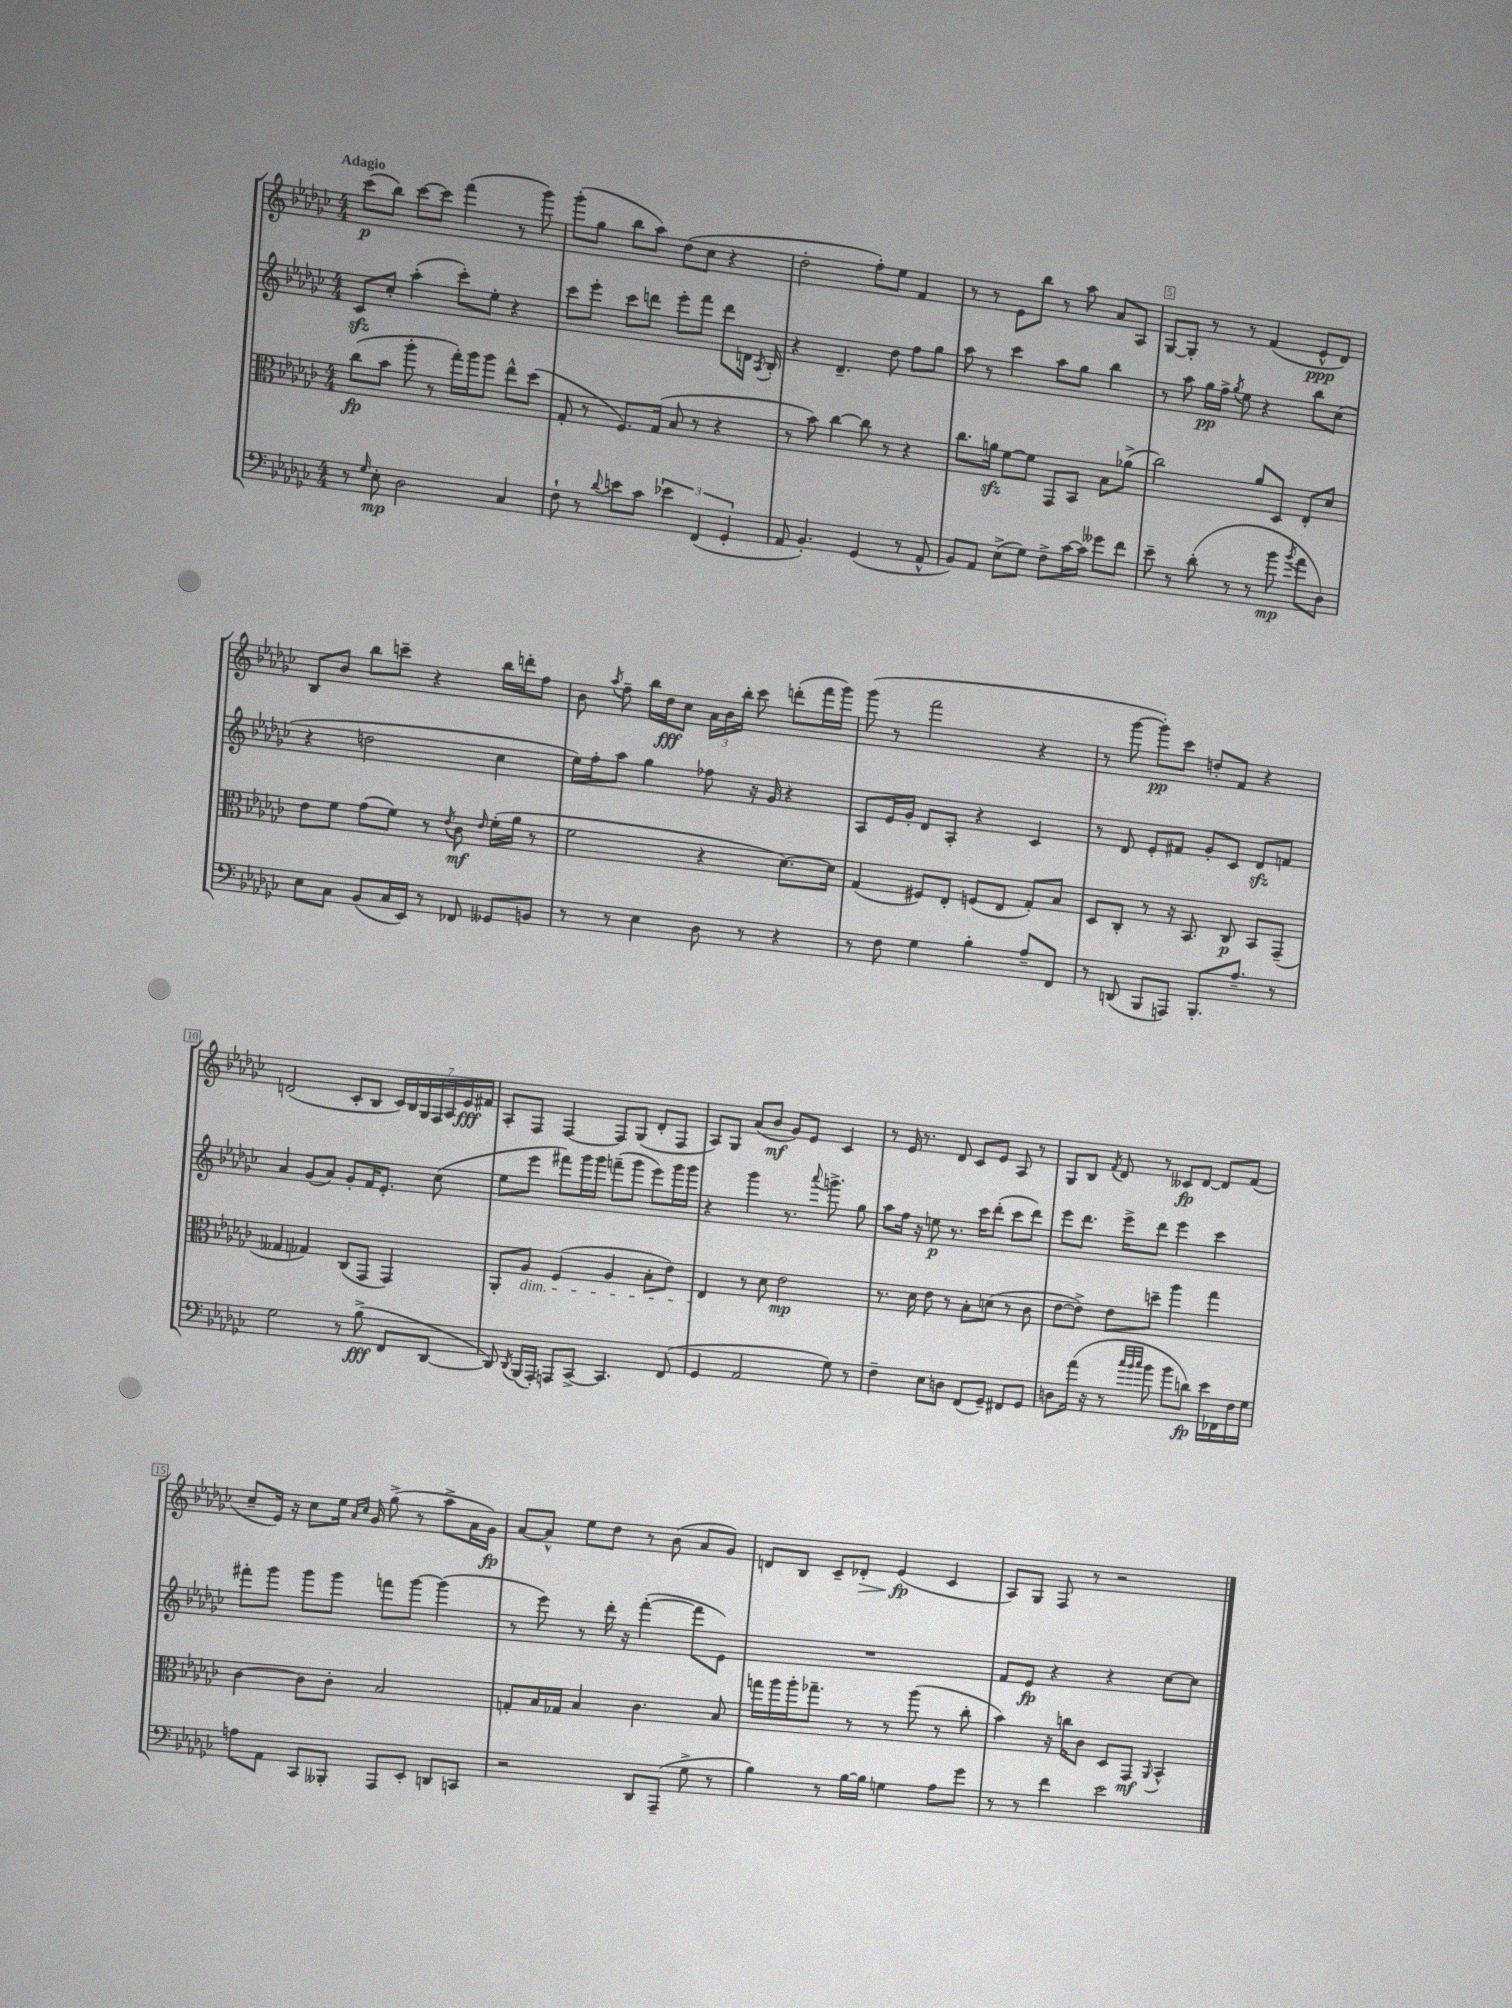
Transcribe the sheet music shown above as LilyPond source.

<<
\new StaffGroup <<
\new Staff = "s0" {
    \clef treble \key ges \major \numericTimeSignature \time 4/4 \tempo "Adagio"
    \autoBeamOff ces'''8[\p( bes''8]) ces'''8[~ ces'''8] f'''4( r8 ges'''8) |
    ges'''8[-.( ges''8] bes''8[ aes''8]) des''8[( ces''8] r4 |
    des''2-. f''8[-.) ees''8] f'4 |
    r8 r8 ees'8[ bes''8] r8 aes''8 aes'8[ aes8] |
    ges8[~ ges8]-. r8 r8 f'4( ees'8[-^\ppp des'8]) |
    bes8[ bes'8] bes''8[ c'''8]-- r4 bes''16[ d'''16-. f''8] |
    bes'8 \acciaccatura { aes''8 } f''8-- bes''16[ des''16\fff ces''8] \tuplet 3/2 { aes'16[ bes'16 bes''16]-. } ces'''8 d'''8[-.( f'''16 ges'''16]) |
    ges'''8( r8 f'''2 r4 |
    r8 ges'''8~ ges'''8[-.\pp) ces'''8] d''8[-. f'8] r4 |
    d'2( ces'8[-. bes8] \tuplet 7/4 { ces'16[) bes16 ges16 f16 aes16 ees'16\fff fis'16] } |
    aes8[-. f8] f4~ f8[ ges8]( des'8[-. f8] |
    aes8[) ges8] aes'8[( bes'8]\mf ges'8[) ees'8] ces'4 |
    r8 ees'16 r8. des'8 ces'8[ ees'8] aes8 r8 |
    ges8[ bes8] \acciaccatura { f'8 } des'8 r8 ceses'8[\fp des'8]~ des'8[ f'8]( |
    ces''8[-- ees'16]) r16 ces''8[ ees''16] \grace { aes'16[ ces''16] } ges'16 ges''8->( r8 aes''8[-> aes'16 ges'16]\fp) |
    aes'8[~ aes'8]-^ ees''8[ des''8] r8 bes'8( aes'8[ ges'8]) |
    d'8[ bes8] ces'8[-- des'8]-.\> ees'4\fp\!( ces'4 |
    aes8[) ges8] f8 r8 r2 \bar "|." |
}
\new Staff = "s1" {
    \clef treble \key ges \major \numericTimeSignature \time 4/4
    \autoBeamOff ces'8[\sfz ces''8]-. aes''4-.( ces'''8[-.) ees''8]-. r4 |
    ces'''8[ ees'''8]-. ces'''8[ d'''8] ees'''8[-. f'''8] d'''8[ d'16] \acciaccatura { aes8 } bes16-. |
    r4 des'4.-- des''8 f''8[ ges''8] |
    aes''8 r8 ces'''4 aes''8[ ges''8] bes''4 |
    r8 aes''8 ges''16[\pp f''16]-> \acciaccatura { ges''8 } ees''8 r4 bes''8[ ces''8]( |
    r4 d''2 ces''4 |
    ees''16[) f''16-. aes''8] ges''4 fes''8 r16 ges'16 r4 |
    aes8[ ees'16 ges'16]-. des'8[ aes8]-. r4 ces'4 |
    r8 des'8 ees'8[-. fis'8] ges'8[-. ces'8] des'8[\sfz f'8] |
    aes'4 ges'8[( aes'8]) ges'8[-. f'16 ees'8.]-. ces''8( |
    ees''8[ ees'''8] fis'''8[) ges'''16 ges'''16] f'''8[--( ges'''8] ees'''8[) ges'''16 ges'''16] |
    r4 ges'''4 r8. \appoggiatura { aes'''8 } g'''8.-> ges''8 |
    aes''8[ f''16] r16 e''8\p r8. ces'''16[ des'''8]-.( ces'''8[ des'''8]) |
    ees'''8[ des'''8.] ees'''16[-> des'''8] ees'''4 ces'''4 |
    fis'''8[-. ges'''8] ges'''8[ ges'''8] f'''8[ ges'''8]~ ges'''4( |
    r8 ees'''8) r8 des'''16-. r16 f'''4~-.( f'''8[ ees'8]) |
    R1 |
    f'8[ ees'8]\fp r4 r4 ces''8[~ ces''8] \bar "|." |
}
\new Staff = "s2" {
    \clef alto \key ges \major \numericTimeSignature \time 4/4
    \autoBeamOff ces''8[\fp( bes'8] aes''8-. r8 ges''16[-.) aes''16 aes''8] ees''8[-^ des''8]( |
    ges8-. r8 f8.[) ges16]( bes8 r8 r4 |
    r8 bes'8) ces''4~ ces''8 r8 r4 |
    ces''8.[ a'16]\sfz f'8[~ f'8] ges,8[ bes,8] bes8[ aes'8]->( |
    ces''2) aes'8[ des8] ees8[-. des'8] |
    ees'8[ f'8] ges'8[( f'8]) r8 \acciaccatura { ees'8 } ces'8\mf \grace { ees'16 } f'16[-.( aes'16] r8 |
    f'2 r4 des'8.[~) des'16] |
    ges4( fis8[) ees8]-. f8[( ees8] ges8[-.) bes8] |
    des8[ ces8]-. r8 r16 bes,8. ces8\p bes,8[ ges,8]--( |
    geses4 ges4) ces8[( ges,8] ges,4) |
    aes,8[-. aes8]\dim f4( aes4 bes8[-. ees'8]) |
    ees4\! r8 des'8 ees'2\mp |
    r8. des'16 ees'8 r8 bes8[-. d'8]( r8 ces'8 |
    ees'8[~ ees'8]->) ees'8[ d''8]-- aes''4 ges''4 |
    ces'4~ ces'8[ ces'8]-. bes2 |
    g8[-. bes16 ges16] bes4 ces'4. bes8 |
    g''16[ aes''16 aes''16-. ges''8.]-- r8 r8 aes''8( r8 ces''8-. |
    bes'4) r16 c''16[ ces'8] des8[ ges,8]\mf \appoggiatura { aes,8 } bes,4-^ \bar "|." |
}
\new Staff = "s3" {
    \clef bass \key ges \major \numericTimeSignature \time 4/4
    \autoBeamOff r8 \grace { ges16 } ees8-.\mp des2 ces4 |
    f8-! r8 \appoggiatura { des'8 } e'8[ ces'8] \tuplet 3/2 { ees'4 f,4( ges,4-. } |
    aes,8 bes,4.-.) ges,4( r8 aes,8-^ |
    bes,8[) aes,8] ees8[->( ges8]) f8[-> ces'16~ ces'16] geses'8[ f'8] |
    ees'8-- r8 des'8-.( r8 r8 bes'8\mp \acciaccatura { bes'8 } aes'8[ des8]) |
    ees8[ ces8] bes,8[( ces16 ees,16]) r8 fes,8 geses,8[ b,8] |
    r8 r8 ees4 des8 r8 r4 |
    r8 f8 ges4 bes4-. aes8[-- f,8] |
    r8 d,8( bes,,8[ a,,8]) bes,,8.[-. aes8.]-- r8 |
    ges2 r8 bes8->\fff( f,8[ des,8]~ |
    des,8) \acciaccatura { des,8 } bes,,16[( aes,,16]-.) a,,8[ ces,8]~-> ces,4. f,8( |
    ges,4 aes,2 ges8) r8 |
    f4-- ees8[ d8] f,8[( ges,8]--) fis,8[ ges,8] |
    d8[ aes'16]( r16 r8 \grace { ces''32[ bes'32 ces''32] } bes'8 bes'8[ d'8]\fp) ees'16[ fes,16 f16 ges16] |
    a8[ aes,8] ces,8[ beses,,8]-. aes,,8[ ees,8]-. d,8[ c,8] |
    r2 des,8[ aes,,8]--( ges8-> r8 |
    bes4) r8 bes16[~ bes16] g4 aes8[ ges'8] |
    r8 r8 f'4 ees'2 \bar "|." |
}
>>
>>
\layout { \context { \Score \override BarNumber.break-visibility = ##(#f #t #t) barNumberVisibility = #(every-nth-bar-number-visible 5) \override BarNumber.stencil = #(make-stencil-boxer 0.1 0.3 ly:text-interface::print) } }
